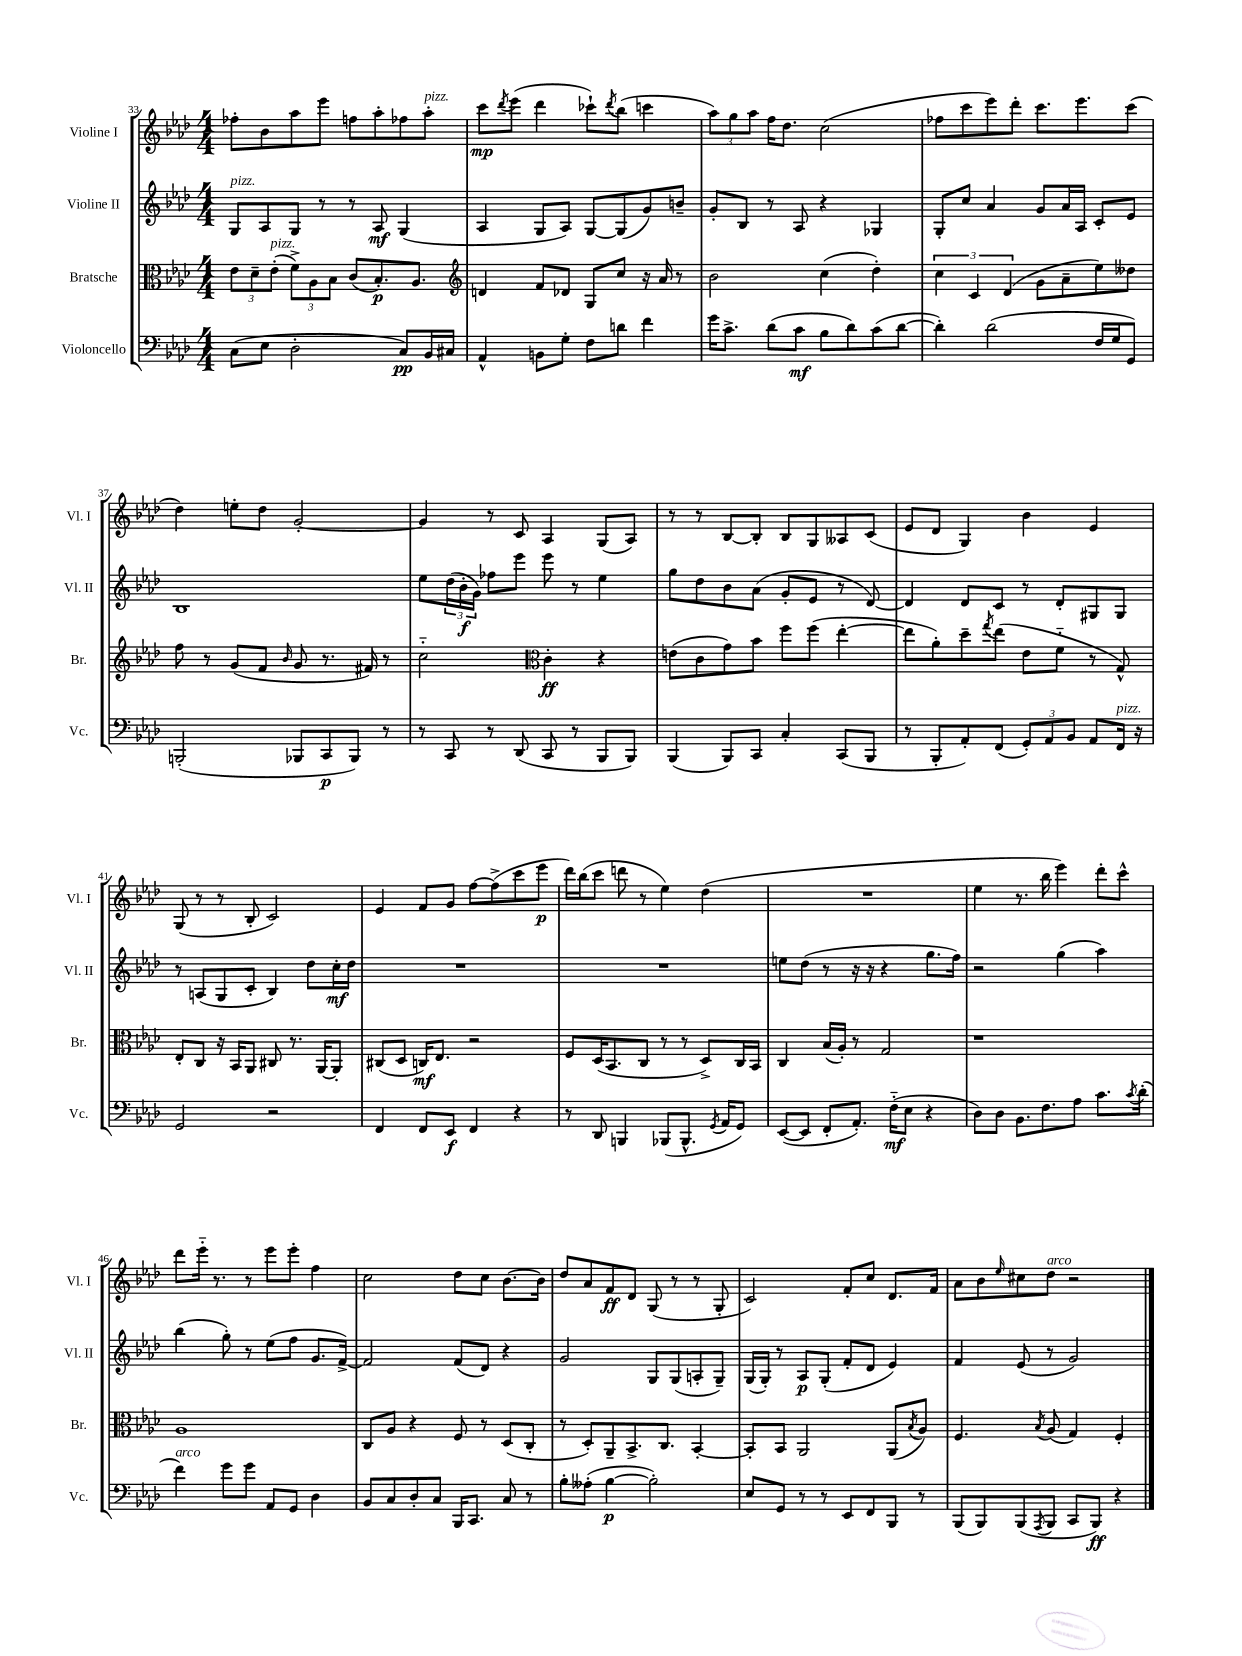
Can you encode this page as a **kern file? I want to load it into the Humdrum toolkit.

**kern	**kern	**kern	**kern
*staff4	*staff3	*staff2	*staff1
*clefF4	*clefC3	*clefG2	*clefG2
*k[b-e-a-d-]	*k[b-e-a-d-]	*k[b-e-a-d-]	*k[b-e-a-d-]
*M4/4	*M4/4	*M4/4	*M4/4
(8C\L	12e-\L	8G/L	8ff-'\L
.	12d-~\	.	.
8E-\J	.	8A-/	8b-\
.	(12e-'\J	.	.
2D-'\	12f^\L)	8G/J	8aa-\
.	12A-\	.	.
.	.	8r	8eee-\J
.	12B-\J	.	.
.	(8c/L	8r	8ff\L
.	8.B-'/)	8A-/	8aa-'\
8C/L)	.	(4G/	8ff-\
.	8.A-/J	.	.
16BB-/L	.	.	8aa-'\J
16C#/JJ	.	.	.
=	=	=	=
*	*clefG2	*	*
4AA-^^/	4d/	4A-/	8ccc\L
.	.	.	8qddd-/
.	.	.	(8eee-\J
8BB\L	8f/L	8G/L	4ddd-\
8G'\J	8d-/J	8A-/J)	.
8F\L	8G/L	[8G/L	8ccc-`\L)
.	.	.	8qddd-/
8d\J	8cc/J	(8G/]	(8bb-\J
4f\	16r	8g/)	4ccc\
.	16a-/	.	.
.	8r	8b~/J	.
=	=	=	=
16g\LK	2b-\	8g'/L	12aa-\L)
8.c^\J	.	.	.
.	.	.	12gg\
.	.	8B-/J	.
.	.	.	12aa-\J
(8d-\L	.	8r	16ff\LK
.	.	.	8.dd-\J
8c\J	.	8A-/	.
8B-\L	(4cc\	4r	(2cc\
8d-\)	.	.	.
(8c\	4dd-'\)	4G-/	.
[8d-\J	.	.	.
=	=	=	=
4d-'\])	6cc\	8G'/L	8ff-\L
.	.	8cc/J	8ccc\
.	6c/	.	.
(2d-\	.	4a-/	8eee-\)
.	(6d-/	.	.
.	.	.	8ddd-'\J
.	8g\L	8g/L	8.ccc\L
.	8a-~\	16a-/L	.
.	.	16A-/JJ	8.eee-\
16F/LL	8ee-\)	8c'/L	.
16G/J	.	.	.
8GG/J)	8dd--\J	8e-/J	(8ccc\J
=	=	=	=
(2BBB'/	8ff\	1B-	4dd-\)
.	8r	.	.
.	(8g/L	.	8ee'\L
.	8f/J	.	8dd-\J
.	16qqb-/	.	.
8BBB-/L	8g/	.	[2g'/
8CC/	8.r	.	.
8BBB-/J)	.	.	.
.	16f#/)	.	.
8r	8r	.	.
=	=	=	=
8r	2cc'~\	8ee-\L	4g/]
8CC/	.	(24dd-\L	.
.	.	24b-'\	.
.	.	24g\JJ)	.
8r	.	8ff-\L	8r
(8DD-/	.	8eee-\J	8c/
*	*clefC3	*	*
8CC/	4c'\	8eee-\	4A-/
8r	.	8r	.
8BBB-/L	4r	4ee-\	(8G/L
8BBB-/J)	.	.	8A-/J)
=	=	=	=
(4BBB-/	(8e\L	8gg\L	8r
.	8c\	8dd-\	8r
8BBB-/L)	8g\)	8b-\	[8B-/L
8CC/J	8b-\J	(8a-\J	8B-'/]J
4C'/	8ff\L	8g'/L	8B-/L
.	(8ff\J	8e-/J	8G/
(8CC/L	[4ee-'\	8r	8A--/
8BBB-/J	.	[8d-/)	(8c/J
=	=	=	=
8r	8ee-\]L	4d-/]	8e-/L
8BBB-'/L	8a-'\)	.	8d-/J
8AA-'/)	8dd-~\	8d-/L	4G/)
.	8qgg/	.	.
(8FF/J	(8ee-\J	8c/J	.
12GG'/L)	8e-\L	8r	4b-\
12AA-/	.	.	.
.	8f'~\J	8d-'/L	.
12BB-/J	.	.	.
8AA-/L	8r	8G#/	4e-/
16FF/Jk	8G^^/)	8G#/J	.
16r	.	.	.
=	=	=	=
2GG/	8E-'/L	8r	(8G/
.	8C/J	(8A/L	8r
.	16r	8G/	8r
.	16BB-/LK	.	.
.	8AA-/J	8c'/J	8B-'/
2r	8C#/	4B-/)	2c/)
.	8.r	.	.
.	.	8dd-\L	.
.	[16AA-/LK	.	.
.	8AA-'/]J	16cc'\L	.
.	.	16dd-\JJ	.
=	=	=	=
4FF/	(8C#/L	1r	4e-/
.	8D-/J	.	.
8FF/L	16C/LK)	.	8f/L
.	8.E-/J	.	.
8EE-/J	.	.	8g/J
4FF/	2r	.	[8ff\L
.	.	.	(8ff^\]
4r	.	.	8ccc\
.	.	.	8eee-\J
=	=	=	=
8r	8F/L	1r	16ddd-\LL)
.	.	.	(16bb-\J
8DD-/	(16D-/K	.	8ccc\J
.	8.BB-/	.	.
4BBB/	.	.	8ddd\
.	8C/J	.	8r
(8BBB-/L	8r	.	4ee-\)
8.BBB-^^/J	8r	.	.
.	8D-^/L)	.	(4dd-\
8qGG/	.	.	.
16AA-/LK	.	.	.
8GG/J)	16C/L	.	.
.	16BB-/JJ	.	.
=	=	=	=
([8EE-/L	4C/	8ee\L	1r
8EE-/]J	.	(8dd-\J	.
8FF'/L	(16B-/LL	8r	.
.	16A-'/JJ)	.	.
8.AA-'/J)	8r	16r	.
.	.	16r	.
.	2G/	4r	.
(16F'~\LK	.	.	.
8E-\J	.	.	.
4r	.	8.gg\L	.
.	.	16ff\Jk)	.
=	=	=	=
8D-\L)	1r	2r	4ee-\
8D-\J	.	.	.
8.BB-\L	.	.	8.r
8.F\	.	.	16bb-\
.	.	(4gg\	4eee-\)
8A-\J	.	.	.
8.c\L	.	4aa-\)	8ddd-'\L
.	.	.	8ccc^^\J
8qc/	.	.	.
(16d-'\Jk	.	.	.
=	=	=	=
4f\)	1A-	(4bb-\	8ddd-\L
.	.	.	16eee-'~\Jk
.	.	.	8.r
8g\L	.	8gg'\)	.
8g\J	.	8r	8r
8AA-/L	.	(8ee-\L	8eee-\L
8GG/J	.	8ff\J	8eee-'\J
4D-\	.	8.g/L	4ff\
.	.	[16f^/Jk)	.
=	=	=	=
8BB-/L	8C/L	2f/]	2cc\
8C/	8A-/J	.	.
8D-'/	4r	.	.
8C/J	.	.	.
16BBB-/LK	8F/	(8f/L	8dd-\L
8.CC/J	.	.	.
.	8r	8d-/J)	8cc\J
8C/	(8D-/L	4r	[8.b-\L
8r	8C'/J	.	.
.	.	.	16b-\]Jk
=	=	=	=
8B-'\L	8r	2g/	8dd-/L
(8A--'\J	8D-'/L)	.	8a-/
[4B-\	8AA-~/	.	8f/
.	8.BB-^/	.	8d-/J
2B-'\])	.	8G/L	(8G/
.	8.C/J	.	.
.	.	(8G/	8r
.	[4BB-'/	8A'/	8r
.	.	8G~/J)	8G'/
=	=	=	=
8E-/L	8BB-'/]L	(16G/LL	2c/)
.	.	16G'/JJ)	.
8GG/J	8BB-/J	8r	.
8r	2AA-/	8A-/L	.
8r	.	(8G'/J	.
8EE-/L	.	8f'/L	8f'/L
8FF/	.	8d-/J	8cc/J
8BBB-/J	(8AA-/L	4e-/)	8.d-/L
.	8qB-/	.	.
8r	8A-/J)	.	.
.	.	.	16f/Jk
=	=	=	=
(8BBB-/L	4.F/	4f/	8a-\L
8BBB-/)	.	.	8b-\
.	.	.	16qqee-/
(8BBB-/	.	(8e-/	8cc#\
8qAAA-/	8qB-/	.	.
8BBB-/J	(8A-/	8r	8dd-\J
8CC/L	4G/)	2g/)	2r
8BBB-/J)	.	.	.
4r	4F'/	.	.
==	==	==	==
*-	*-	*-	*-
